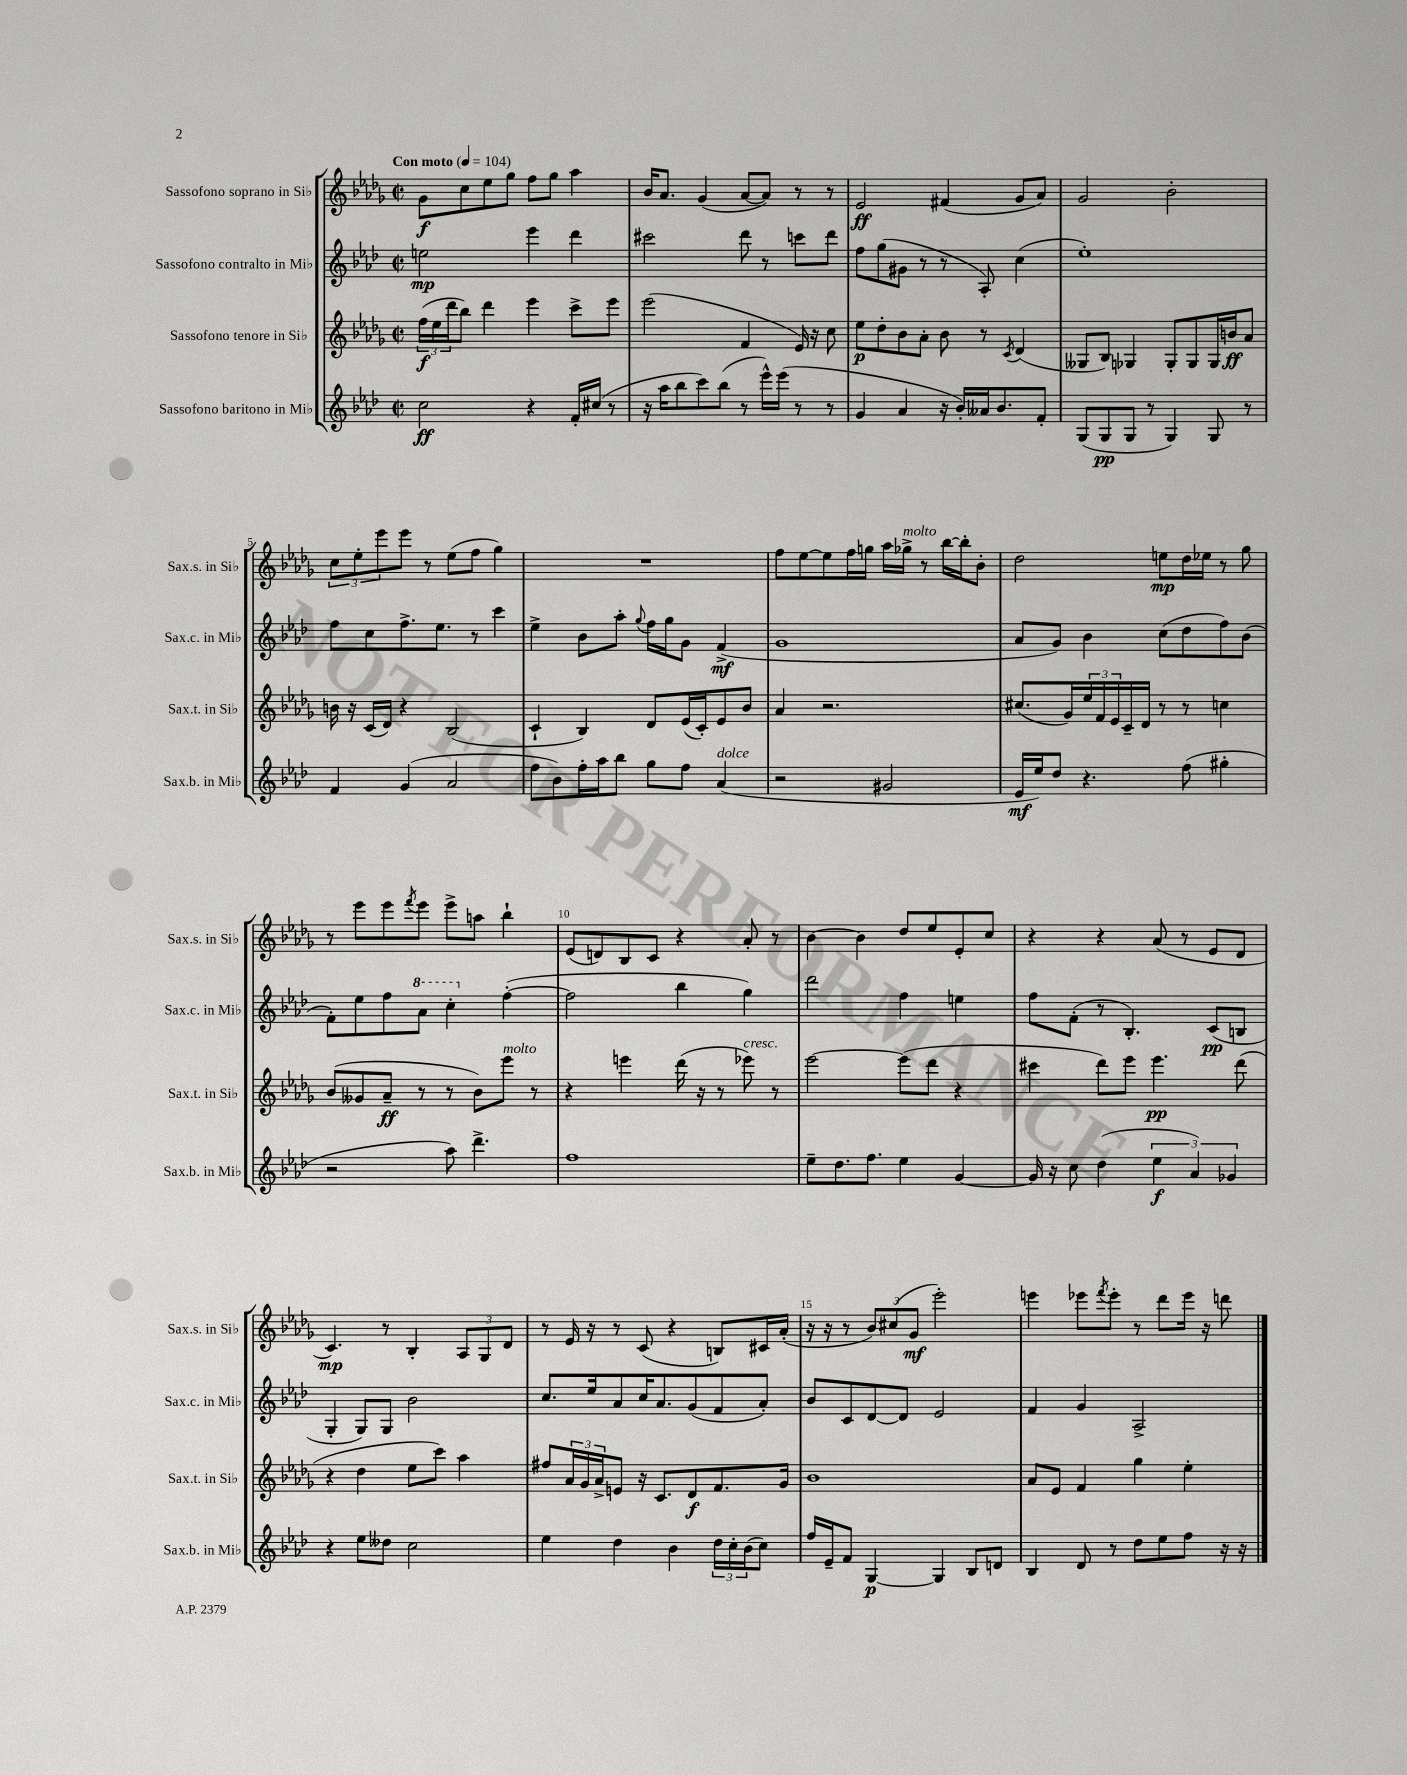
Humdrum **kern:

**kern	**kern	**kern	**kern
*staff4	*staff3	*staff2	*staff1
*clefG2	*clefG2	*clefG2	*clefG2
*k[b-e-a-d-]	*k[b-e-a-d-g-]	*k[b-e-a-d-]	*k[b-e-a-d-g-]
*M2/2	*M2/2	*M2/2	*M2/2
*met(c|)	*met(c|)	*met(c|)	*met(c|)
*MM104	*MM104	*MM104	*MM104
2cc	(24ff	2ee	8g-
.	24ee-	.	.
.	24ddd-	.	.
.	8bb-)	.	8cc
.	4ddd-	.	8ee-
.	.	.	8gg-
4r	4eee-	4eee-	8ff
.	.	.	8gg-
16f'	8ccc^	4ddd-	4aa-
(16cc#	.	.	.
8r	8eee-	.	.
=	=	=	=
16r	(2eee-	2ccc#	16b-
16aa-	.	.	8.a-
8bb-	.	.	.
8ccc)	.	.	(4g-
(8bb-	.	.	.
8r	4f	8ddd-	[8a-
16eee-^^)	.	8r	8a-])
(16eee-	.	.	.
8r	16e-)	8ccc	8r
.	16r	.	.
8r	8cc	8ddd-	8r
=	=	=	=
4g	8ee-	8ff	2e-
.	8dd-'	(8gg	.
4a-	8b-	8g#	.
.	8a-'	8r	.
16r	8b-	8r	(4f#
16b-')	.	.	.
16a--	8r	8A-')	.
8.b-	.	.	.
.	8qc	.	.
.	(4d-	(4cc	8g-
8f'	.	.	8a-)
=	=	=	=
(8G	8G--	1ee-')	2g-
8G	8B-)	.	.
8G	4G-	.	.
8r	.	.	.
4G)	8G-'	.	2b-'
.	8G-	.	.
8G	16G-	.	.
.	16b	.	.
8r	8a-	.	.
=	=	=	=
4f	16b	8ff	12cc
.	16r	.	.
.	.	.	12ee-'
.	(16c	8cc	.
.	.	.	12eee-
.	16d-)	.	.
(4g	4r	8.ff^	8eee-
.	.	.	8r
.	.	8.ee-	.
2a-	(2B-	.	(8ee-
.	.	8r	8ff
.	.	4ccc	4gg-)
=	=	=	=
8ff	4c`	4ee-^	1r
8b-)	.	.	.
16ff'	4B-)	8b-	.
16aa-	.	.	.
8bb-	.	8aa-'	.
.	.	8qqgg	.
8gg	8d-	16ff	.
.	.	16gg	.
8ff	(16e-	8g	.
.	16c')	.	.
(4a-	8e-	(4f^	.
.	8b-	.	.
=	=	=	=
2r	4a-	1g	8ff
.	.	.	[8ee-
.	2.r	.	8ee-]
.	.	.	16ff
.	.	.	16gg
2g#	.	.	16aa-
.	.	.	16gg-^
.	.	.	8r
.	.	.	[16bb-
.	.	.	16bb-']
.	.	.	8b-'
=	=	=	=
16e-	(8.cc#	8a-	2dd-
16ee-)	.	.	.
8dd-	.	8g)	.
.	16g-)	.	.
4.r	24ee-	4b-	.
.	24f	.	.
.	24e-	.	.
.	16c~	.	.
.	16d-	.	.
.	8r	(8cc	8ee
(8ff	8r	8dd-	16dd-
.	.	.	16ee-
4gg#'	4cc	8ff)	8r
.	.	(8b-	8gg-
=	=	=	=
2r	(8b-	8f')	8r
.	8g--	8ee-	8eee-
.	8a-~	8ff	8eee-
.	.	.	8qfff
.	8r	8aa-	8eee-
8aa-)	8r	4ccc'	8eee-^
4.ddd-^	8b-)	.	8aa
.	8eee-	([4ff'	4bb-`
.	8r	.	.
=	=	=	=
1ff	4r	2ff]	(8e-
.	.	.	8d)
.	4eee	.	8B-
.	.	.	8c
.	(16ddd-	4bb-	4r
.	16r	.	.
.	8r	.	.
.	8eee-)	4gg)	8a-'
.	8r	.	8r
=	=	=	=
8ee-~	[2eee-	2ddd-	[4b-
8.dd-	.	.	.
.	.	.	4b-]
8.ff	.	.	.
4ee-	(8eee-]	4ff	8dd-
.	8ddd-	.	8ee-
[4g	4r	4ee	8e-'
.	.	.	8cc
=	=	=	=
16g]	4ccc#	8ff	4r
16r	.	.	.
8cc	.	(8f'	.
(4dd-	8ddd-)	8r	4r
.	8eee-	4.B-')	.
6ee-	4.eee-	.	(8a-
.	.	.	8r
6a-)	.	.	.
.	.	(8c	8e-
6g-	.	.	.
.	(8ddd-	8B	8d-
=	=	=	=
4r	4r	4G'	4.c)
8ee-	4dd-	8G)	.
8dd--	.	8G	8r
2cc	8ee-	2b-	4B-'
.	8ccc)	.	.
.	4aa-	.	12A-
.	.	.	12G-
.	.	.	12d-
=	=	=	=
4ee-	8ff#	8.cc	8r
.	24a-	.	16e-
.	24g-	.	.
.	.	16ee-	16r
.	24a-^	.	.
4dd-	8e	8a-	8r
.	16r	16cc	(8c
.	8.c	8.a-	.
4b-	.	.	4r
.	8d-	(8g	.
24dd-	8.f	8f	8B)
24cc'	.	.	.
(24b-	.	.	.
8cc)	.	8a-')	16c#
.	16g-	.	(16a-'
=	=	=	=
16ff	1b-	8b-	16r
16e-~	.	.	16r
8f	.	8c	8r
[4G	.	[8d-	12b-)
.	.	.	(12cc#
.	.	8d-]	.
.	.	.	12g-
4G]	.	2e-	2eee-')
8B-	.	.	.
8d	.	.	.
=	=	=	=
4B-	8a-	4f	4eee
.	8e-	.	.
8d-	4f	4g	8eee-
.	.	.	8qfff
8r	.	.	8eee-'
8dd-	4gg-	2A-^	8r
8ee-	.	.	8ddd-
8ff	4ee-'	.	16eee-
.	.	.	16r
16r	.	.	8ddd
16r	.	.	.
==	==	==	==
*-	*-	*-	*-
